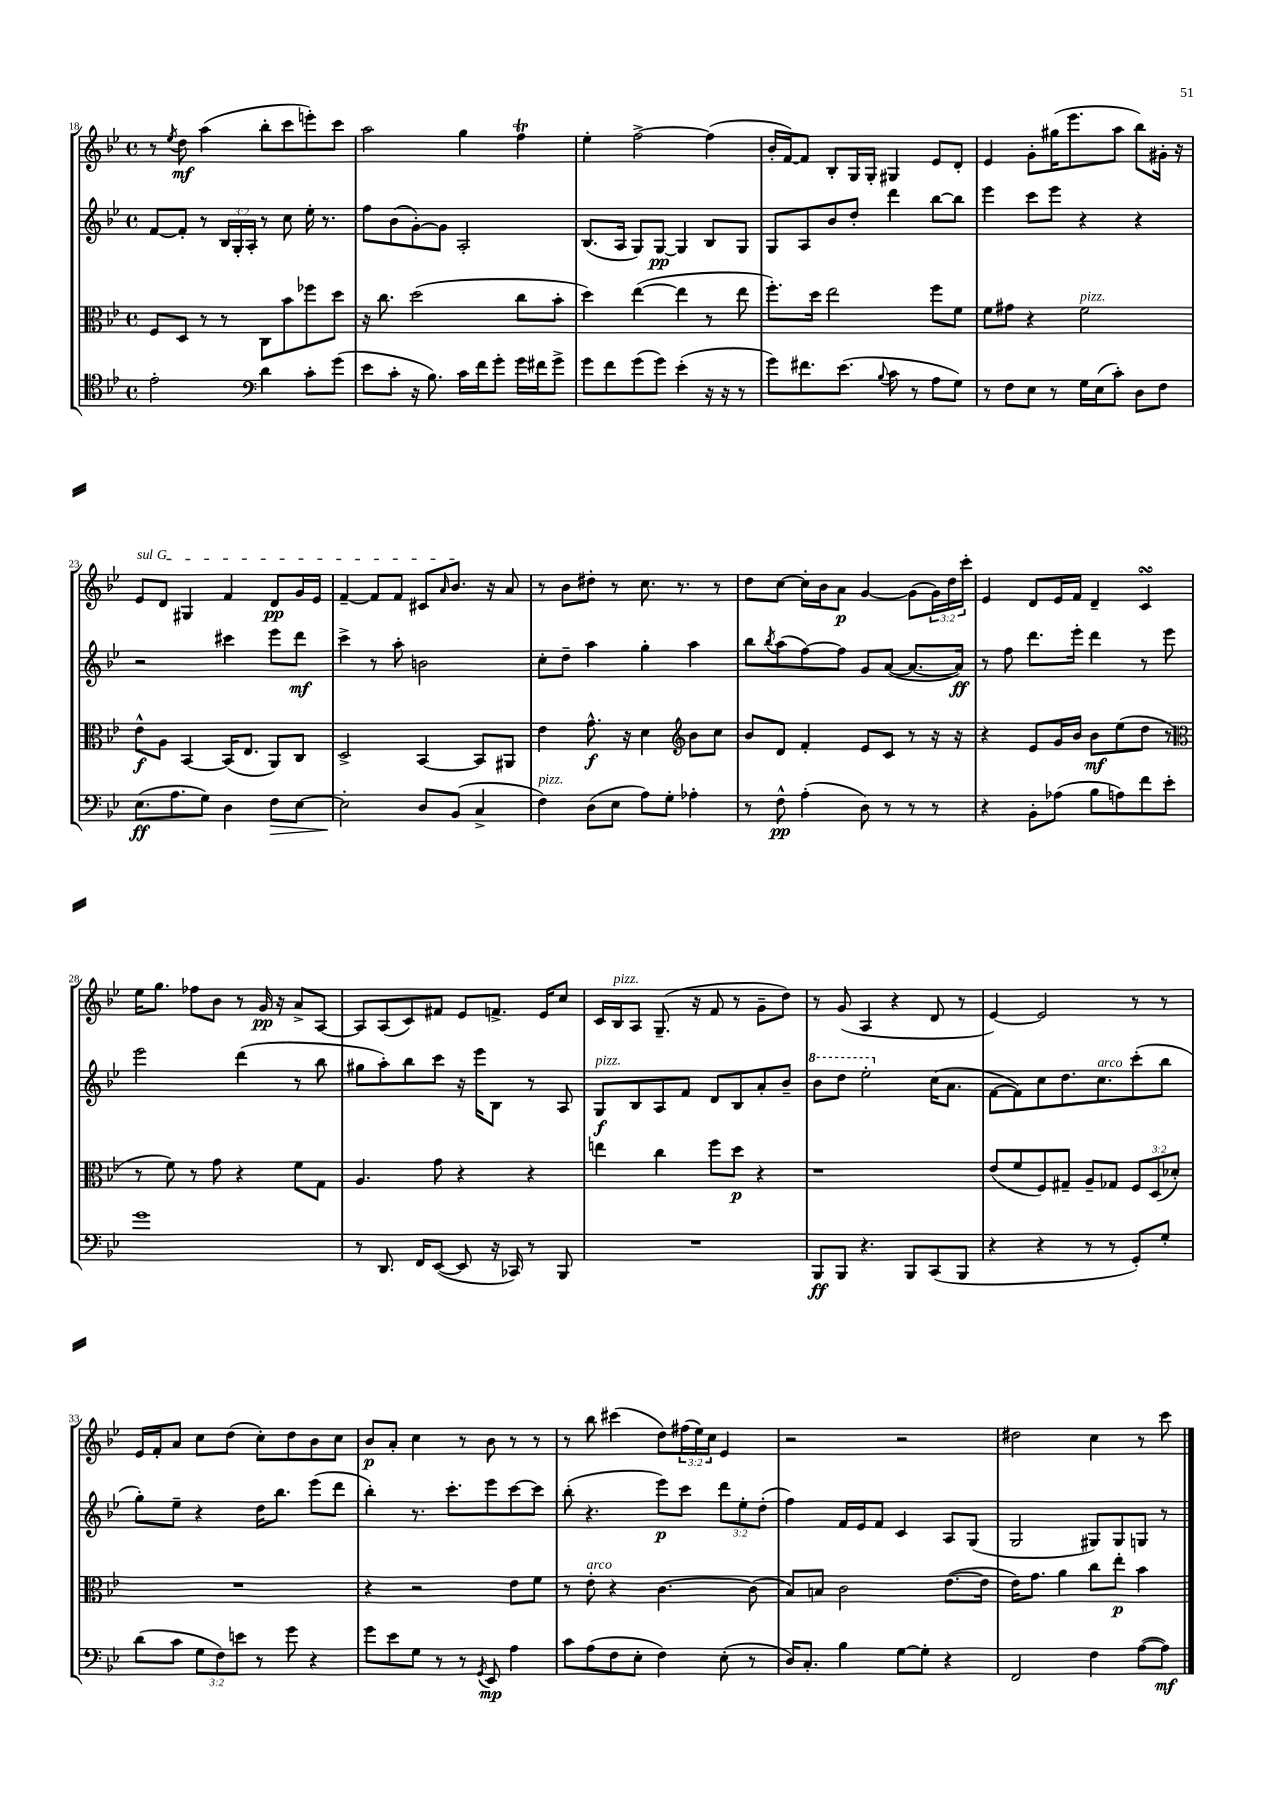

**kern	**dynam	**kern	**dynam	**kern	**dynam	**kern	**dynam
*part4	*part4	*part3	*part3	*part2	*part2	*part1	*part1
*staff4	*staff4	*staff3	*staff3	*staff2	*staff2	*staff1	*staff1
*clefC4	*	*clefC3	*	*clefG2	*	*clefG2	*
*k[b-e-]	*	*k[b-e-]	*	*k[b-e-]	*	*k[b-e-]	*
*M4/4	*	*M4/4	*	*M4/4	*	*M4/4	*
*met(c)	*	*met(c)	*	*met(c)	*	*met(c)	*
=18	=18	=18	=18	=18	=18	=18	=18
2e-'\	.	8F/L	.	[8f/L	.	8r	.
.	.	.	.	.	.	8qee-/	.
.	.	8D/J	.	8f'/J]	.	8dd\	mf
.	.	8r	.	8r	.	(4aa\	.
.	.	8r	.	24B-/LL	.	.	.
.	.	.	.	24G'/	.	.	.
.	.	.	.	24A'/JJ	.	.	.
*clefF4	*	*	*	*	*	*	*
4d\	.	8C\L	.	8r	.	8bb-'\L	.
.	.	8b-\	.	8cc\	.	8ccc\	.
8c'\L	.	8ff-X\	.	16ee-'\	.	8eeen'\)	.
.	.	.	.	8.r	.	.	.
(8g\J	.	8dd\J	.	.	.	8ccc\J	.
=19	=19	=19	=19	=19	=19	=19	=19
8e-\L	.	16r	.	8ff\L	.	2aa\	.
.	.	8.cc\	.	.	.	.	.
8c'\J	.	.	.	(8b-\	.	.	.
16r	.	(2dd\	.	[8g'\)	.	.	.
8.B-\)	.	.	.	.	.	.	.
.	.	.	.	8g\J]	.	.	.
16c\LL	.	.	.	2A'/	.	4gg\	.
16f\J	.	.	.	.	.	.	.
8g'\J	.	.	.	.	.	.	.
16g\LL	.	8cc\L	.	.	.	4ffT\	.
16f#X\J	.	.	.	.	.	.	.
8g^\J	.	8b-'\J	.	.	.	.	.
=20	=20	=20	=20	=20	=20	=20	=20
8g\L	.	4dd\)	.	(8.B-/L	.	4ee-'\	.
8f\	.	.	.	.	.	.	.
.	.	.	.	16A/Jk	.	.	.
(8g\	.	([4ee-\	.	8G/L)	.	[2ff^\	.
8g\J)	.	.	.	[8G/J	pp	.	.
(4e-'\	.	4ee-\]	.	4G/]	.	.	.
16r	.	8r	.	8B-/L	.	(4ff\]	.
16r	.	.	.	.	.	.	.
8r	.	8ee-\	.	8G/J	.	.	.
=21	=21	=21	=21	=21	=21	=21	=21
8g\L)	.	8.ff'\L)	.	8G/L	.	16b-'/LL	.
.	.	.	.	.	.	[16f/J)	.
8.f#X\	.	.	.	8A/	.	8f/J]	.
.	.	16dd\Jk	.	.	.	.	.
.	.	2ee-\	.	8b-/	.	8B-'/L	.
(8.e-\J	.	.	.	.	.	.	.
.	.	.	.	8dd'/J	.	16G/L	.
.	.	.	.	.	.	16G'/JJ	.
8qqB-/	.	.	.	.	.	.	.
8c\	.	.	.	4ddd\	.	4G#X/	.
8r	.	.	.	.	.	.	.
8A\L	.	8ff\L	.	[8bb-\L	.	8e-/L	.
8G\J)	.	8f\J	.	8bb-\J]	.	8d'/J	.
=22	=22	=22	=22	=22	=22	=22	=22
8r	.	8f\L	.	4eee-\	.	4e-/	.
8F\L	.	8g#X\J	.	.	.	.	.
8E-\J	.	4r	.	8ccc\L	.	8g'\L	.
8r	.	.	.	8eee-\J	.	(16gg#X\K	.
.	.	.	.	.	.	8.eee-\	.
!	!	!LO:TX:a:i:t=pizz.	!	!	!	!	!
16G\LL	.	2f\	.	4r	.	.	.
(16E-\J	.	.	.	.	.	.	.
8c'\J)	.	.	.	.	.	8aa\J	.
8D\L	.	.	.	4r	.	8bb-\L)	.
8F\J	.	.	.	.	.	16g#X'\Jk	.
.	.	.	.	.	.	16r	.
!!LO:LB:g=z
=23	=23	=23	=23	=23	=23	=23	=23
!	!	!	!	!	!	!LO:TX:a:i:t=sul G	!
(8.E-\L	ff	8e-^^\L	f	2r	.	8e-/L	.
.	.	8A\J	.	.	.	8d/J	.
8.A\	.	.	.	.	.	.	.
.	.	[4BB-/	.	.	.	4G#X/	.
8G\J)	.	.	.	.	.	.	.
4D\	.	(16BB-/KL]	.	4ccc#X\	.	4f/	.
.	.	8.E-/J	.	.	.	.	.
!	!LO:HP:b	!	!	!	!	!	!
8F\L	>	8AA/L)	.	8eee-\L	.	8d/L	pp
[8E-\J	.	8C/J	.	8ddd\J	mf	16g/L	.
.	.	.	.	.	.	16e-/JJ	.
=24	=24	=24	=24	=24	=24	=24	=24
2E-'\]	.	2D^/	.	4ccc^\	.	[4f~/	.
.	.	.	.	8r	.	8f/L]	.
.	.	.	.	8aa'\	.	8f/J	.
8D/L	]	[4BB-/	.	2bn\	.	8c#X/L	.
.	.	.	.	.	.	16qqa/	.
(8BB-/J	.	.	.	.	.	8.b-/J	.
4C^/	.	8BB-/L]	.	.	.	.	.
.	.	.	.	.	.	16r	.
.	.	8AA#X/J	.	.	.	8a/	.
=25	=25	=25	=25	=25	=25	=25	=25
!LO:TX:a:i:t=pizz.	!	!	!	!	!	!	!
4F\)	.	4e-\	.	8cc'\L	.	8r	.
.	.	.	.	8dd~\J	.	8b-\L	.
(8D\L	.	8.g^^\	f	4aa\	.	8dd#X'\J	.
8E-\J	.	.	.	.	.	8r	.
.	.	16r	.	.	.	.	.
8A\L)	.	4d\	.	4gg'\	.	8.cc\	.
8G'\J	.	.	.	.	.	.	.
.	.	.	.	.	.	8.r	.
*	*	*clefG2	*	*	*	*	*
4A-X'\	.	8b-\L	.	4aa\	.	.	.
.	.	8cc\J	.	.	.	8r	.
=26	=26	=26	=26	=26	=26	=26	=26
8r	.	8b-/L	.	8bb-\L	.	8dd\L	.
.	.	.	.	8qbb-/	.	.	.
8F^^\	pp	8d/J	.	(8aa\	.	[8cc\J	.
(4A'\	.	4f'/	.	[8ff\)	.	16cc'\LL]	.
.	.	.	.	.	.	16b-\J	.
.	.	.	.	8ff\J]	.	8a\J	p
8D\)	.	8e-/L	.	8g/L	.	[4g/	.
8r	.	8c/J	.	([8a/J	.	.	.
8r	.	8r	.	8.a/L_	.	(8g\L]	.
8r	.	16r	.	.	.	24g\L)	.
.	.	.	.	.	.	24dd\	.
.	.	16r	.	16a/Jk])	ff	.	.
.	.	.	.	.	.	24ccc'\JJ	.
=27	=27	=27	=27	=27	=27	=27	=27
4r	.	4r	.	8r	.	4e-/	.
.	.	.	.	8ff\	.	.	.
8BB-'\L	.	8e-/L	.	8.ddd\L	.	8d/L	.
(8A-X\J	.	16g/L	.	.	.	16e-/L	.
.	.	16b-/JJ	.	16eee-'\Jk	.	16f/JJ	.
8B-\L	.	8b-\L	mf	4ddd\	.	4d~/	.
8An\)	.	(8ee-\	.	.	.	.	.
8f\	.	8dd\J	.	8r	.	4csSSS/	.
8e-'\J	.	8r	.	8eee-\	.	.	.
!!LO:LB:g=z
=28	=28	=28	=28	=28	=28	=28	=28
*	*	*clefC3	*	*	*	*	*
1g	.	8r	.	2eee-\	.	16ee-\KL	.
.	.	.	.	.	.	8.gg\J	.
.	.	8f\)	.	.	.	.	.
.	.	8r	.	.	.	8ff-X\L	.
.	.	8g\	.	.	.	8b-\J	.
.	.	4r	.	(4ddd\	.	8r	.
.	.	.	.	.	.	16g/	pp
.	.	.	.	.	.	16r	.
.	.	8f\L	.	8r	.	8a^/L	.
.	.	8G\J	.	8bb-\	.	[8A/J	.
=29	=29	=29	=29	=29	=29	=29	=29
8r	.	4.A/	.	8gg#X\L	.	8A/L]	.
8.DD/	.	.	.	8aa'\)	.	(8A/	.
.	.	.	.	8bb-\	.	8c/)	.
16FF/KL	.	.	.	.	.	.	.
([8EE-/J	.	8g\	.	8ccc\J	.	8f#X/J	.
8EE-/]	.	4r	.	16r	.	8e-/L	.
.	.	.	.	16eee-\KL	.	.	.
16r	.	.	.	8B-\J	.	8.fn^/J	.
16CC-X/)	.	.	.	.	.	.	.
8r	.	4r	.	8r	.	.	.
.	.	.	.	.	.	16e-/KL	.
8BBB-/	.	.	.	8A/	.	8cc/J	.
=30	=30	=30	=30	=30	=30	=30	=30
!	!	!	!	!LO:TX:a:i:t=pizz.	!	!	!
1r	.	4een\	.	8G/L	f	16c/LL	.
!	!	!	!	!	!	!LO:TX:a:i:t=pizz.	!
.	.	.	.	.	.	16B-/J	.
.	.	.	.	8B-/	.	8A/J	.
.	.	4cc\	.	8A/	.	(8.G~/	.
.	.	.	.	8f/J	.	.	.
.	.	.	.	.	.	16r	.
.	.	8ff\L	.	8d/L	.	8f/	.
.	.	8dd\J	p	8B-/	.	8r	.
.	.	4r	.	8a'/	.	8g~\L	.
.	.	.	.	8b-~/J	.	8dd\J)	.
=31	=31	=31	=31	=31	=31	=31	=31
*	*	*	*	*8va	*	*	*
8BBB-/L	ff	1r	.	8bb-\L	.	8r	.
8BBB-/J	.	.	.	8ddd\J	.	(8g/	.
4.r	.	.	.	2eee-'\	.	4A/	.
.	.	.	.	.	.	4r	.
8BBB-/L	.	.	.	.	.	.	.
*	*	*	*	*X8va	*	*	*
(8CC/	.	.	.	(16cc\KL	.	8d/	.
.	.	.	.	8.a\J	.	.	.
8BBB-/J	.	.	.	.	.	8r	.
=32	=32	=32	=32	=32	=32	=32	=32
4r	.	(8e-/L	.	[8f\L	.	[4e-/)	.
.	.	8f/	.	8f\])	.	.	.
4r	.	8F/)	.	8cc\	.	2e-/]	.
.	.	8G#X~/J	.	8.dd\	.	.	.
8r	.	8A~/L	.	.	.	.	.
!	!	!	!	!LO:TX:a:i:t=arco	!	!	!
.	.	.	.	8.cc\	.	.	.
8r	.	8G-X/J	.	.	.	.	.
8GG'/L)	.	12F/L	.	(8ccc'\	.	8r	.
.	.	(12D/	.	.	.	.	.
8G'/J	.	.	.	8bb-\J	.	8r	.
.	.	12d-X'/J)	.	.	.	.	.
!!LO:LB:g=z
=33	=33	=33	=33	=33	=33	=33	=33
(8d\L	.	1r	.	8gg'\L)	.	16e-/LL	.
.	.	.	.	.	.	16f'/J	.
8c\J	.	.	.	8ee-~\J	.	8a/J	.
12G\L	.	.	.	4r	.	8cc\L	.
12F\)	.	.	.	.	.	.	.
.	.	.	.	.	.	(8dd\J	.
12en\J	.	.	.	.	.	.	.
8r	.	.	.	16dd\KL	.	8cc'\L)	.
.	.	.	.	8.bb-\J	.	.	.
8g\	.	.	.	.	.	8dd\	.
4r	.	.	.	(8eee-\L	.	8b-\	.
.	.	.	.	8ddd\J	.	8cc\J	.
=34	=34	=34	=34	=34	=34	=34	=34
8g\L	.	4r	.	4bb-'\)	.	8b-/L	p
8e-\	.	.	.	.	.	8a'/J	.
8G\J	.	2r	.	8.r	.	4cc\	.
8r	.	.	.	.	.	.	.
.	.	.	.	8.ccc'\L	.	.	.
8r	.	.	.	.	.	8r	.
8qGG/	.	.	.	.	.	.	.
8EE-/	mp	.	.	8eee-\	.	8b-\	.
4A\	.	8e-\L	.	[8ccc\	.	8r	.
.	.	8f\J	.	8ccc\J]	.	8r	.
=35	=35	=35	=35	=35	=35	=35	=35
8c\L	.	8r	.	(8bb-'\	.	8r	.
!	!	!LO:TX:a:i:t=arco	!	!	!	!	!
(8A\	.	8e-'\	.	4.r	.	8bb-\	.
8F\	.	4r	.	.	.	(4ccc#X\	.
8E-'\J	.	.	.	.	.	.	.
4F\)	.	[4.c\	.	8eee-\L)	p	8dd\L)	.
.	.	.	.	8ccc\J	.	(24ff#X\L	.
.	.	.	.	.	.	24ee-\)	.
.	.	.	.	.	.	24cc\JJ	.
(8E-'\	.	.	.	12ddd\L	.	4e-/	.
.	.	.	.	12ee-'\	.	.	.
8r	.	(8c\]	.	.	.	.	.
.	.	.	.	(12dd'\J	.	.	.
=36	=36	=36	=36	=36	=36	=36	=36
16D/KL)	.	8B-/L)	.	4ff\)	.	2r	.
8.C'/J	.	.	.	.	.	.	.
.	.	8Bn/J	.	.	.	.	.
4B-\	.	2c\	.	16f/LL	.	.	.
.	.	.	.	16e-/J	.	.	.
.	.	.	.	8f/J	.	.	.
[8G\L	.	.	.	4c/	.	2r	.
8G'\J]	.	.	.	.	.	.	.
4r	.	([8.e-\L	.	8A/L	.	.	.
.	.	.	.	(8G/J	.	.	.
.	.	16e-\Jk]	.	.	.	.	.
=37	=37	=37	=37	=37	=37	=37	=37
2FF/	.	16e-\KL)	.	2G/	.	2dd#X\	.
.	.	8.g\J	.	.	.	.	.
.	.	4a\	.	.	.	.	.
4F\	.	8cc\L	.	8G#X/L)	.	4cc\	.
.	.	8ee-'\J	p	8G#/	.	.	.
([8A\L	.	4b-\	.	8Gn/J	.	8r	.
8A\J])	mf	.	.	8r	.	8ccc\	.
==	==	==	==	==	==	==	==
*-	*-	*-	*-	*-	*-	*-	*-
